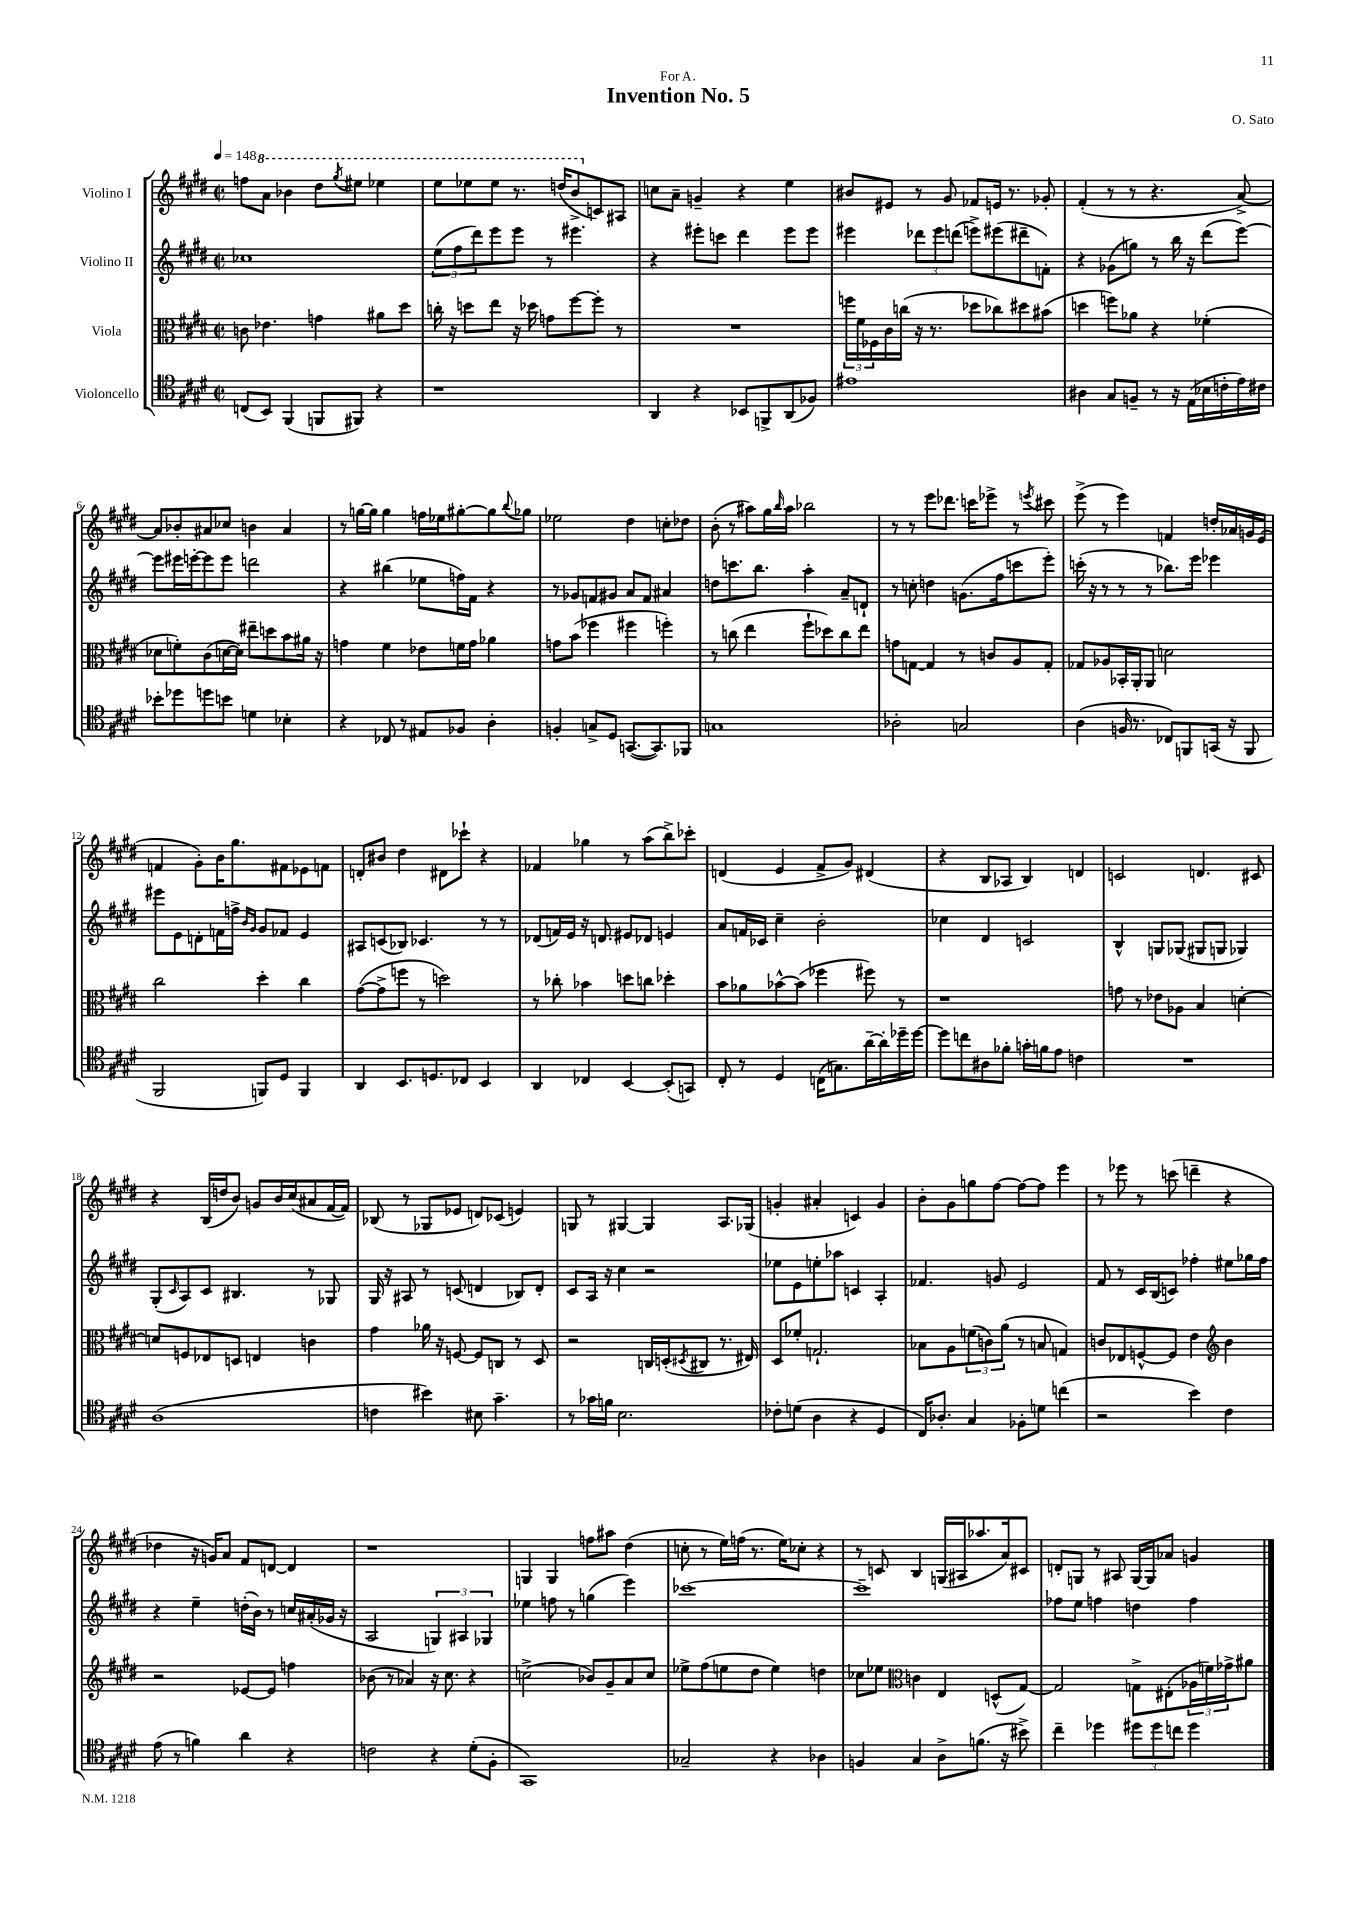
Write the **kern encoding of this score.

**kern	**kern	**kern	**kern
*staff4	*staff3	*staff2	*staff1
*clefC4	*clefC3	*clefG2	*clefG2
*k[f#c#g#d#]	*k[f#c#g#d#]	*k[f#c#g#d#]	*k[f#c#g#d#]
*M2/2	*M2/2	*M2/2	*M2/2
*met(c|)	*met(c|)	*met(c|)	*met(c|)
*MM148	*MM148	*MM148	*MM148
(8C/L	8c\	1cc-	8ff\L
8BB/J)	4.e-\	.	8aa\J
(4FF#/	.	.	4bb-\
8FF/L	4g\	.	8ddd#\L
.	.	.	8qggg#/
8FF#/J)	.	.	8eee#\J
4r	8a#\L	.	4eee-\
.	8dd#\J	.	.
=	=	=	=
1r	16cc'\	(12ee\L	8eee\L
.	16r	.	.
.	.	12ff#\	.
.	8dd\L	.	8eee-\
.	.	12ddd#\)	.
.	8ee\J	8eee\	8eee-\J
.	16r	8eee\J	8.r
.	16dd-\	.	.
.	8g\L	8r	.
.	.	.	(16ddd/LK
.	[8ff#\	4.eee#\	8bb^/
.	8ff#'\]J	.	8c/)
.	8r	.	8A#/J
=	=	=	=
4AA/	1r	4r	8cc\L
.	.	.	8a~\J
4r	.	8eee#'\L	4g~/
.	.	8ccc\J	.
8BB-/L	.	4ddd#\	4r
8FF^/	.	.	.
(8AA/	.	8eee#\L	4ee\
8F-/J)	.	8eee#\J	.
=	=	=	=
1e#	24ff\LL	4eee#\	8b#/L
.	24f#\	.	.
.	24F-\	.	.
.	16c#\	.	8e#/J
.	(16cc\JJ	.	.
.	16r	12ddd-\L	8r
.	8.r	.	.
.	.	12eee#\	.
.	.	.	8g#/
.	.	(12ddd\J	.
.	8dd-\L	8eee^\L)	8f-/L
.	8cc-\)	(8eee#\	16e/Jk
.	.	.	8.r
.	8dd#\	8ddd#~\	.
.	(8b#\J	8f'\J)	8g-'/
=	=	=	=
4A#\	4dd\	4r	(4f#'/
8G#/L	8ff\L)	(8g-\L	8r
8F~/J	8a-\J	8gg\J)	8r
8r	4r	8r	4.r
16r	.	16bb\	.
(16E\LL	.	16r	.
16B-\	(4f-'\	(8ddd#\L	.
16c'\	.	.	.
16e\)	.	[8eee\J)	[8a^/)
16c#\JJ	.	.	.
=	=	=	=
8b-'\L	8d-\L	8eee\]L	8a/]L
8dd-\	8f'\)	16eee#\L	8b-'/
.	.	[16eee'\J	.
8dd\	(8c#\	8eee\]	8a#/
8b\J	[16d\L	8eee\J	8cc-/J
.	16d\]JJ)	.	.
4d\	8ee#~\L	2ddd\	4b\
.	8dd\	.	.
4B-'\	8b\	.	4a#/
.	16a#\Jk	.	.
.	16r	.	.
=	=	=	=
4r	4g\	4r	8r
.	.	.	[16gg\LL
.	.	.	16gg\]JJ
8C-/	4f#\	(4bb#\	4gg\
8r	.	.	.
8E#/L	8e-\L	8ee-\L	16ff\LL
.	.	.	16ee-\J
8F-/J	16f\L	16ff\L)	[8gg#'\
.	16g\JJ	16f#\JJ	.
4A'\	4a-\	4r	8gg#\]
.	.	.	8qqbb/
.	.	.	8gg-\J
=	=	=	=
4F'/	8g\L	8r	2ee-\
.	(8b\J	8g-/L	.
8G^/L	4ff-\	8f/	.
8D#/J	.	8g#/J	.
([8.GG/L	4ff#\	8a/L	4dd#\
.	.	8f/J	.
8.GG/])	.	.	.
.	4ff'\)	4a#/	8cc'\L
8FF-/J	.	.	8dd-\J
=	=	=	=
1G	8r	8dd\L	(8b'\
.	(8cc\	8.ccc\	8r
.	4ee\	.	8aa#\L)
.	.	8.bb\J	.
.	.	.	16gg#\L
.	.	.	16qqbb/
.	.	.	16aa#\JJ
.	8ff#`\L	4aa'\	2bb-\
.	8dd-\)	.	.
.	8cc\	8a~/L	.
.	8ee\J	8d`/J	.
=	=	=	=
2A-'\	8g\L	8r	8r
.	[8G\J	8cc'\	8r
.	4G/]	4dd\	8eee\L
.	.	.	8.ddd-\J
2G/	8r	(8.g\L	.
.	.	.	16ccc\LK
.	8c/L	.	8eee-^\J
.	.	16ff#\k	.
.	8A/	8ccc\	8r
.	.	.	8qeee/
.	8G'/J	8eee'\J)	8ccc#\
=	=	=	=
(4A\	8G-/L	(16ccc'\	(8eee^\
.	.	16r	.
.	8A-/	8r	8r
16F/	16BB-'/L	8r	4eee\)
8.r	16AA'/J	.	.
.	8AA/J	8r	.
8C-/L)	2d\	8.bb-\L)	4f/
8FF/	.	.	.
.	.	16eee\Jk	.
(16GG/Jk	.	4eee-\	16dd'/LL
16r	.	.	16a-/
8FF/	.	.	16g/
.	.	.	(16e/JJ
=	=	=	=
2FF#/	2cc#\	8eee#\L	4f/
.	.	8e\	.
.	.	8d'\	8g#'\L)
.	.	16f\L	16b\K
.	.	16ff^\JJ	8.gg#\
.	.	16qqb/LL	.
.	.	16qqg#/JJ	.
8FF/L)	4dd#'\	8g#/L	.
8D#/J	.	8f-/J	8f#\
4FF/	4cc#\	4e/	8e-\
.	.	.	8f\J
=	=	=	=
4AA/	([8g#\L	8A#/L	8d'/L
.	8g#^\]	(8c/	8b#/J
8.BB/L	8ff\J	8B-/J)	4dd#\
.	8r	4.c-/	.
8.D/	.	.	.
.	2dd\)	.	8d#\L
8C-/J	.	.	8ccc-`\J
4BB/	.	8r	4r
.	.	8r	.
=	=	=	=
4AA/	8r	(8d-/L	4f-/
.	8cc-'\	16f/L)	.
.	.	16e/JJ	.
4C-/	4b-\	16r	4gg-\
.	.	8.d/	.
[4BB/	8dd\L	8e#/L	8r
.	8cc\J	8d-/J	(8aa\L
(8BB'/]L	4dd-'\	4e/	8bb^\)
8GG/J)	.	.	8ccc-'\J
=	=	=	=
8C#'/	8b\L	8a/L	(4d/
8r	8a-\	16f/L	.
.	.	16c-/JJ	.
4D#/	[8b-^^\	4cc#~\	4e/
.	(8b-\]J	.	.
(16C\LK	4ff-\	2b'\	8f#^/L
8.G\)	.	.	.
.	.	.	8g#/J)
[16a~\L	8ff#\)	.	(4d#/
16a'\]	.	.	.
16dd-~\	8r	.	.
[16dd-\JJ	.	.	.
=	=	=	=
8dd-\]L	1r	4cc-\	4r
8cc\	.	.	.
8A#\	.	4d#/	8B/L
8f-'\J	.	.	8A-/J
16g'\LL	.	2c/	4B/)
16f\J	.	.	.
8e\J	.	.	.
4c\	.	.	4d/
=	=	=	=
1r	8g\	4B^^/	2c/
.	8r	.	.
.	8e-\L	8G/L	.
.	8A-\J	(8G-/J	.
.	4B/	8G#/L	4.d/
.	.	8G/J	.
.	[4d'\	4G-/)	.
.	.	.	8c#/
=	=	=	=
(1A	8d/]L	(8G#'/L	4r
.	.	16qqc#/	.
.	8F/	8A/)	.
.	8E-/	8c#/J	(16B/LL
.	.	.	16dd/J
.	8D/J	4.B#/	8b/J)
.	4E/	.	8g/L
.	.	.	16b/L
.	.	.	(16cc#/J
.	4c\	8r	8a#/
.	.	8G-/	[16f#/L
.	.	.	16f#/]JJ)
=	=	=	=
4c\	4g#\	16G#/	(8B-/
.	.	16r	.
.	.	8A#/	8r
4b#\)	16a-\	8r	8G-/L
.	16r	.	.
.	[8F/	(8c/	8e-/J
8B#\	8F/]L	4d/	8d/L)
4.g#~\	8C/J	.	(8c-/J
.	8r	8B-/L)	4e/)
.	8D#/	8d'/J	.
=	=	=	=
8r	2r	8c#/L	8G/
16g-\LL	.	16A/Jk	8r
16f\JJ	.	16r	.
2.B\	.	4cc#\	[4G#/
.	16C/LL	2r	4G#/]
.	(16D'/J	.	.
.	8qD#/	.	.
.	8C#/J	.	.
.	8.r	.	8.A/L
.	16E#/)	.	(16G-/Jk
=	=	=	=
8c-'\L	8D#/L	8ee-\L	4g'/
(8d\J	8f-'/J	8e\	.
4A\	2.G`/	8ee'\	4a#'/
.	.	8aa-\J	.
4r	.	4c/	4c/)
4D#/	.	4A'/	4g/
=	=	=	=
16C#/LK)	8B-\L	4.f-/	8b'\L
8.A-'/J	.	.	.
.	8A\	.	8g#\
4G#/	(12f\	.	8gg\
.	12c\)	.	.
.	.	8g/	[8ff#\J
.	(12a\J	.	.
8F-'\L	8r	2e/	8ff#\_L
8d\J	8B/	.	8ff#\]J
(4cc\	4G/)	.	4eee\
=	=	=	=
2r	8c/L	8f#/	8r
.	8E-/	8r	8eee-\
.	[8F^^/	16c#/LL	8r
.	.	(16B/J	.
.	8F/]J	8c/J)	(8ccc\
4b\)	4e\	4ff-'\	4ddd~\
*	*clefG2	*	*
4c#\	4b\	8ee#\L	4r
.	.	16gg-\L	.
.	.	16ff-\JJ	.
=	=	=	=
(8e\	2r	4r	4dd-\
8r	.	.	.
4f\)	.	4ee~\	16r
.	.	.	16g/LK)
.	.	.	8a/J
4a\	[8e-/L	(16dd'\LL	8f#/L
.	.	16b\JJ)	.
.	8e-/]J	8r	[8d/J
4r	4ff\	16cc/LL	4d/]
.	.	(16a#'/	.
.	.	16g-/JJ	.
.	.	16r	.
=	=	=	=
2c\	(8b-\	2A/	1r
.	8r	.	.
.	4a-/)	.	.
4r	16r	6G/)	.
.	8.cc#\	.	.
.	.	6A#/	.
(8d#'\L	4r	.	.
.	.	6G-/	.
8F#'\J	.	.	.
=	=	=	=
1GG#)	(2cc^\	4ee-\	4G/
.	.	8ff\	4G/
.	.	8r	.
.	8b-/L)	(4gg\	8ff\L
.	8g#~/	.	8aa#\J
.	8a/	4eee\)	(4dd#\
.	8cc/J	.	.
=	=	=	=
2G-~/	8ee-^\L	[1ccc-	8cc'\
.	(8ff#\	.	8r
.	8ee\	.	16ee\LL)
.	.	.	(16ff\JJ
.	8dd#\J	.	8.r
4r	4ee\)	.	.
.	.	.	16ee\LK)
.	.	.	8cc-'\J
4A-\	4dd\	.	4r
=	=	=	=
4F/	8cc-\L	1ccc-~]	8r
.	8ee-\J	.	8c/
*	*clefC3	*	*
4G#/	4c\	.	4B/
8A^\L	4E/	.	(16G/LL
.	.	.	16A#/J
(8.f\J	.	.	8.aa-/
.	(8D^^/L	.	.
16r	.	.	16a/k)
8b#^\)	[8G#/J)	.	8c#/J
=	=	=	=
4cc#~\	2G#/]	8ff-\L	8d'/L
.	.	8ee\J	8G/J
4dd-\	.	4ff\	8r
.	.	.	8A#/
12dd#\L	8G^\L	4dd\	[16G/LL
.	.	.	16G/]J
12dd#\	.	.	.
.	(8E#'\	.	8a-/J
12cc\J	.	.	.
4dd#\	24A-\L	4ff\	4g/
.	24f\)	.	.
.	24g-^\J	.	.
.	8a#\J	.	.
==	==	==	==
*-	*-	*-	*-
